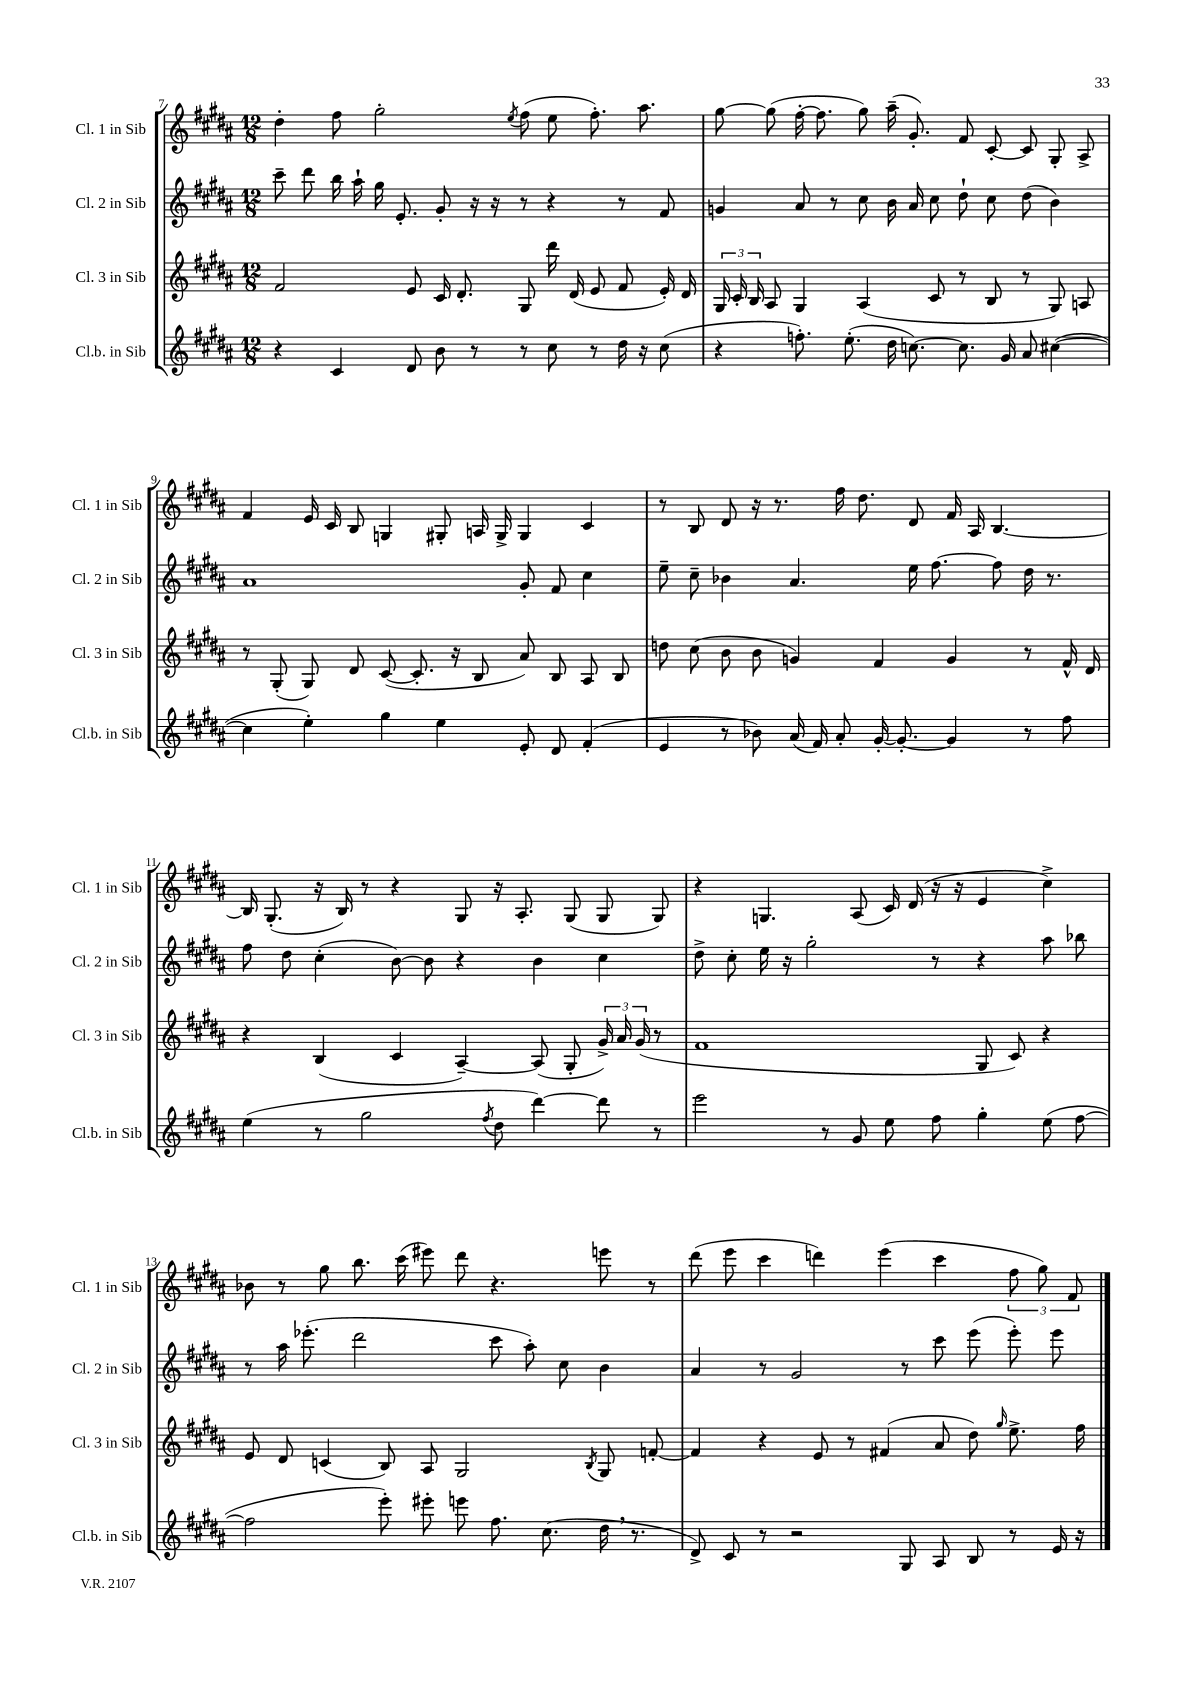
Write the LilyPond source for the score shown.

<<
\new StaffGroup <<
\new Staff = "s0" \with { instrumentName = "Cl. 1 in Sib" shortInstrumentName = "Cl. 1 in Sib" } {
    \clef treble \key b \major \numericTimeSignature \time 12/8
    \autoBeamOff dis''4-. fis''8 gis''2-. \acciaccatura { e''8 } fis''8( e''8 fis''8.-.) ais''8. |
    gis''8~ gis''8( fis''16~-. fis''8. gis''8) ais''16--( gis'8.-.) fis'8 cis'8~-. cis'8 gis8-. ais8-> |
    fis'4 e'16 cis'16 b8 g4 gis8-. a16 gis16-> gis4 cis'4 |
    r8 b8 dis'8 r16 r8. fis''16 dis''8. dis'8 fis'16 ais16 b4.~ |
    b16 gis8.-.( r16 b16) r8 r4 gis8 r16 ais8.-. gis8( gis8 gis8) |
    r4 g4. ais8( cis'16) dis'16( r16 r16 e'4 cis''4->) |
    bes'8 r8 gis''8 b''8. cis'''16( eis'''8) dis'''8 r4. e'''8 r8 |
    dis'''8( e'''8 cis'''4 d'''4) e'''4( cis'''4 \tuplet 3/2 { fis''8 gis''8) fis'8 } \bar "|." |
}
\new Staff = "s1" \with { instrumentName = "Cl. 2 in Sib" shortInstrumentName = "Cl. 2 in Sib" } {
    \clef treble \key b \major \numericTimeSignature \time 12/8
    \autoBeamOff cis'''8-- dis'''8 b''16 ais''16-! gis''16 e'8.-. gis'8-. r16 r16 r8 r4 r8 fis'8 |
    g'4 ais'8 r8 cis''8 b'16 ais'16 cis''8 dis''8-! cis''8 dis''8( b'4) |
    ais'1 gis'8-. fis'8 cis''4 |
    e''8-- cis''8-- bes'4 ais'4. e''16 fis''8.~ fis''8 dis''16 r8. |
    fis''8 dis''8 cis''4-.( b'8~) b'8 r4 b'4 cis''4 |
    dis''8-> cis''8-. e''16 r16 gis''2-. r8 r4 ais''8 bes''8 |
    r8 ais''16 ees'''8.-.( dis'''2 cis'''8 ais''8-.) cis''8 b'4 |
    ais'4 r8 gis'2 r8 cis'''8 e'''8( e'''8-.) e'''8 \bar "|." |
}
\new Staff = "s2" \with { instrumentName = "Cl. 3 in Sib" shortInstrumentName = "Cl. 3 in Sib" } {
    \clef treble \key b \major \numericTimeSignature \time 12/8
    \autoBeamOff fis'2 e'8 cis'16 dis'8.-. gis8 dis'''16 dis'16( e'8 fis'8 e'16-.) dis'16 |
    \tuplet 3/2 { gis16 cis'16-. b16 } ais8 gis4 ais4( cis'8 r8 b8 r8 gis8) a8 |
    r8 gis8-.( gis8) dis'8 cis'8~( cis'8.-. r16 b8 ais'8) b8 ais8 b8 |
    d''8 cis''8( b'8 b'8 g'4) fis'4 g'4 r8 fis'16-^ dis'16 |
    r4 b4( cis'4 ais4~--) ais8( gis8-. \tuplet 3/2 { gis'16->) ais'16 gis'16( } r8 |
    fis'1 gis8 cis'8) r4 |
    e'8 dis'8 c'4( b8) ais8 gis2 \acciaccatura { b8 } gis8 f'8~-. |
    f'4 r4 e'8 r8 fis'4( ais'8 dis''8) \grace { gis''16 } e''8.-> fis''16 \bar "|." |
}
\new Staff = "s3" \with { instrumentName = "Cl.b. in Sib" shortInstrumentName = "Cl.b. in Sib" } {
    \clef treble \key b \major \numericTimeSignature \time 12/8
    \autoBeamOff r4 cis'4 dis'8 b'8 r8 r8 cis''8 r8 dis''16 r16 cis''8( |
    r4 f''8.-.) e''8.-.( dis''16 c''8.~) c''8. gis'16 ais'8 cis''4~( |
    cis''4 e''4-.) gis''4 e''4 e'8-. dis'8 fis'4-.( |
    e'4 r8 bes'8) ais'16( fis'16) ais'8-. gis'16~-. gis'8.~-. gis'4 r8 fis''8 |
    e''4( r8 gis''2 \acciaccatura { fis''8 } dis''8 dis'''4~) dis'''8 r8 |
    e'''2 r8 gis'8 e''8 fis''8 gis''4-. e''8( fis''8~ |
    fis''2 e'''8-.) eis'''8-. e'''8 fis''8. cis''8.( dis''16 \breathe r8. |
    dis'8->) cis'8 r8 r2 gis8 ais8 b8 r8 e'16 r16 \bar "|." |
}
>>
>>
\layout { \context { \Score currentBarNumber = #7 } }
